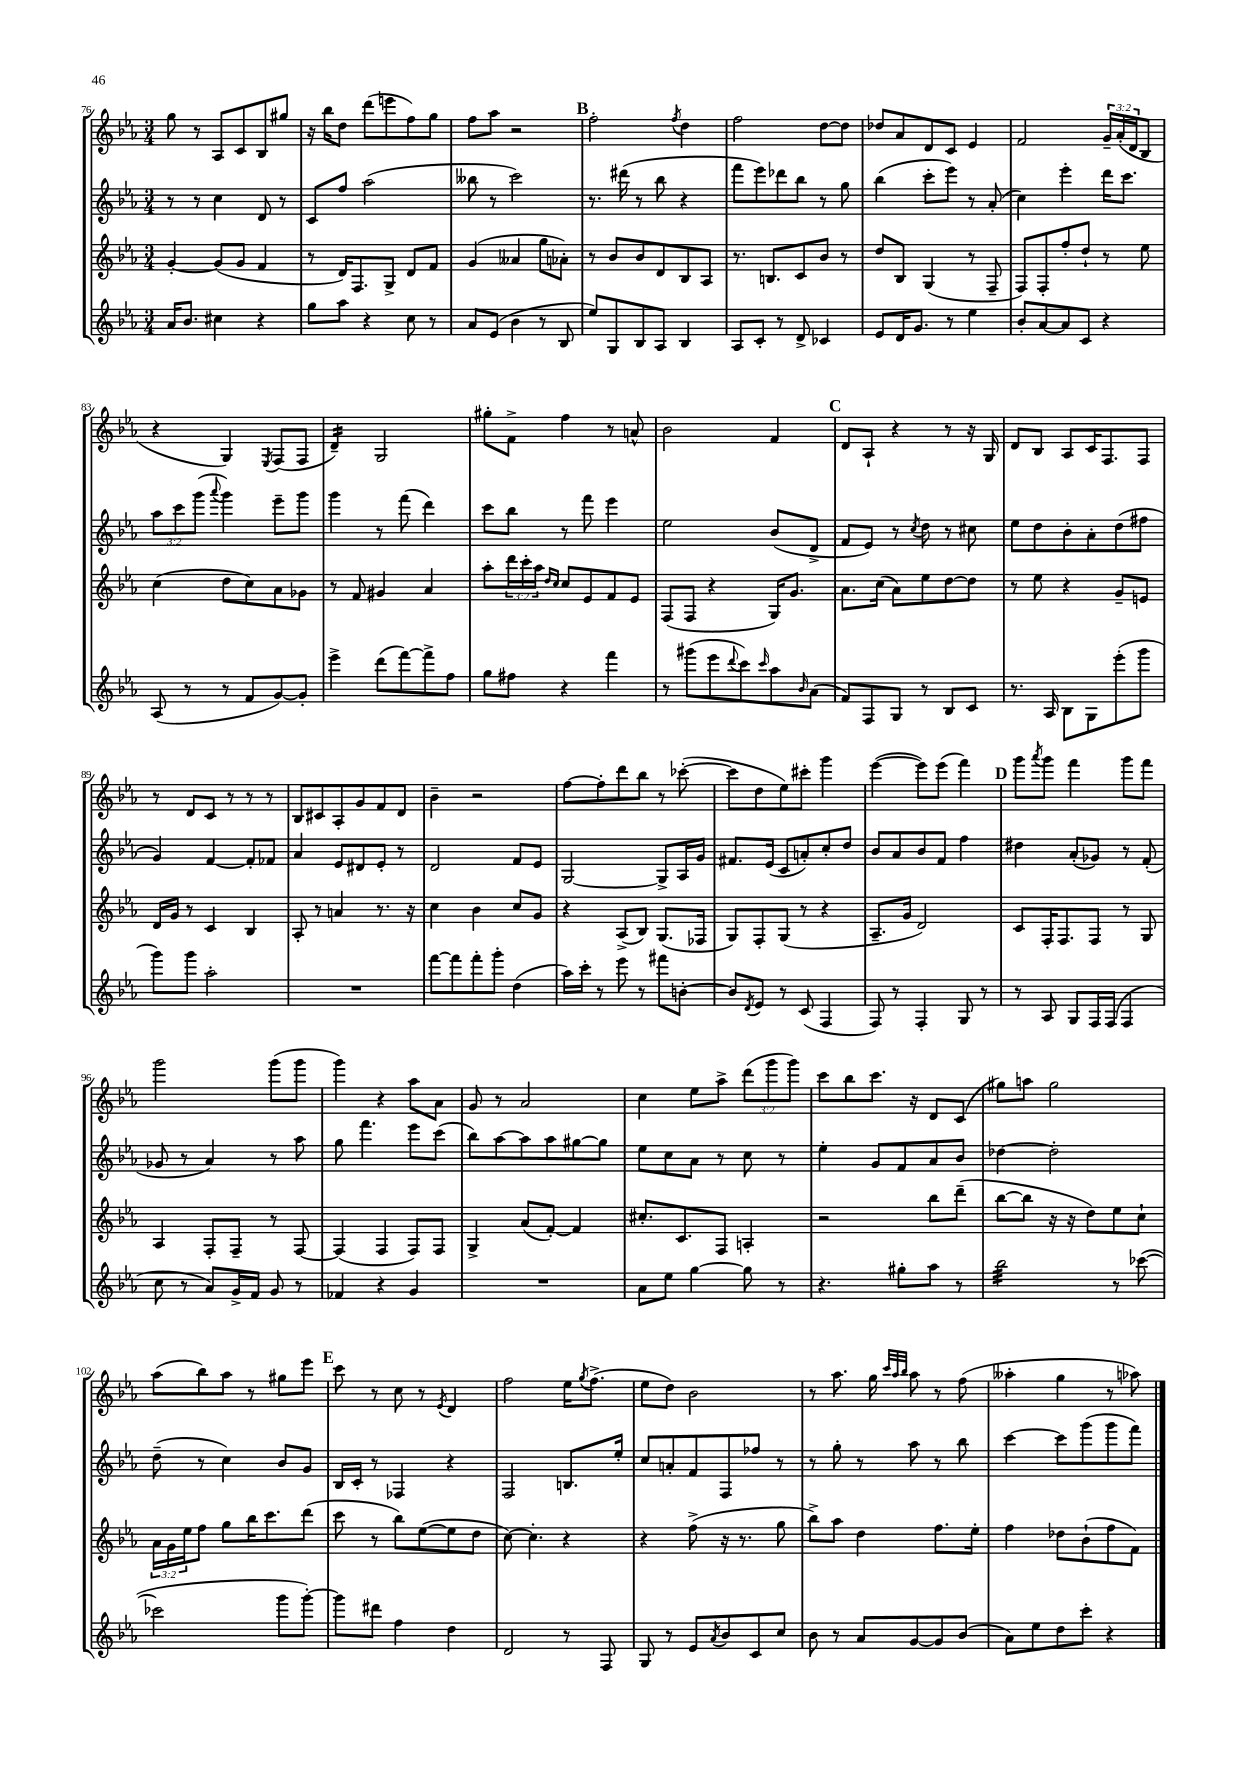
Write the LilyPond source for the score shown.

<<
\new StaffGroup <<
\new Staff = "s0" {
    \clef treble \key ees \major \numericTimeSignature \time 3/4 \override Staff.TupletNumber.text = #tuplet-number::calc-fraction-text
    g''8 r8 aes8 c'8 bes8 gis''8 |
    r16 bes''16 d''8 d'''8( e'''8 f''8) g''8 |
    f''8 aes''8 r2 |
    \mark \markup { \bold "B" } f''2-. \acciaccatura { f''8 } d''4 |
    f''2 d''8~ d''8 |
    des''8 aes'8 d'8 c'8 ees'4 |
    f'2 \tuplet 3/2 { g'16-- aes'16-.( d'16 } bes8 |
    r4 g4) \acciaccatura { ees8 } f8( f8 |
    d'4:16--) g2 |
    gis''8-. f'8-> f''4 r8 a'8-^ |
    bes'2 f'4 |
    \mark \markup { \bold "C" } d'8 aes8-! r4 r8 r16 g16 |
    d'8 bes8 aes8 c'16 f8. f8 |
    r8 d'8 c'8 r8 r8 r8 |
    bes8 cis'8 aes8-. g'8 f'8 d'8 |
    bes'4-- r2 |
    f''8~ f''8-. d'''8 bes''8 r8 ces'''8~-.( |
    ces'''8 d''8 ees''8) cis'''8-. g'''4 |
    ees'''4~( ees'''8) ees'''8( f'''4) |
    \mark \markup { \bold "D" } g'''8 \acciaccatura { aes'''8 } g'''8 f'''4 g'''8 f'''8 |
    g'''2 g'''8( g'''8 |
    g'''4) r4 aes''8 aes'8 |
    g'8 r8 aes'2 |
    c''4 ees''8 aes''8-> \tuplet 3/2 { d'''8( g'''8 g'''8) } |
    c'''8 bes''8 c'''8. r16 d'8 c'8( |
    gis''8) a''8 gis''2 |
    aes''8( bes''8) aes''8 r8 gis''8 ees'''8 |
    \mark \markup { \bold "E" } c'''8 r8 c''8 r8 \acciaccatura { ees'8 } d'4 |
    f''2 ees''16 \acciaccatura { g''8 } f''8.->( |
    ees''8 d''8) bes'2 |
    r8 aes''8. g''16 \grace { c'''32 aes''32 bes''32 } aes''8 r8 f''8( |
    aeses''4-. g''4 r8 aes''8) \bar "|." |
}
\new Staff = "s1" {
    \clef treble \key ees \major \numericTimeSignature \time 3/4 \override Staff.TupletNumber.text = #tuplet-number::calc-fraction-text
    r8 r8 c''4 d'8 r8 |
    c'8 f''8 aes''2( |
    beses''8 r8 c'''2) |
    \mark \markup { \bold "B" } r8. dis'''16( r8 bes''8 r4 |
    f'''8 ees'''8) des'''8 bes''8 r8 g''8 |
    bes''4( c'''8-. ees'''8) r8 aes'8-.( |
    c''4) ees'''4-. d'''16 c'''8. |
    \tuplet 3/2 { aes''8 c'''8 g'''8( } \appoggiatura { aes'''8 } g'''4) ees'''8-- g'''8 |
    g'''4 r8 f'''8( d'''4) |
    c'''8 bes''8 r8 f'''8 ees'''4 |
    ees''2 bes'8( d'8-> |
    \mark \markup { \bold "C" } f'8 ees'8) r8 \acciaccatura { c''8 } d''8 r8 cis''8 |
    ees''8 d''8 bes'8-. aes'8-. d''8( fis''8 |
    g'4) f'4~ f'8-. fes'8 |
    aes'4 ees'8 dis'8 ees'8-. r8 |
    d'2 f'8 ees'8 |
    g2~ g8-> aes16 g'16 |
    fis'8. ees'16( c'8 a'8-.) c''8-. d''8 |
    bes'8 aes'8 bes'8 f'8 f''4 |
    \mark \markup { \bold "D" } dis''4 aes'8-.( ges'8) r8 f'8-.( |
    ges'8 r8 aes'4) r8 aes''8 |
    g''8 f'''4. ees'''8 c'''8( |
    bes''8) aes''8~ aes''8 aes''8 gis''8~ gis''8 |
    ees''8 c''8 aes'8 r8 c''8 r8 |
    ees''4-. g'8 f'8 aes'8 bes'8 |
    des''4~ des''2-. |
    d''8--( r8 c''4) bes'8 g'8 |
    \mark \markup { \bold "E" } bes16 c'16-. r8 fes4 r4 |
    f2 b8. ees''16-. |
    c''8 a'8-. f'8 f8 fes''8 r8 |
    r8 g''8-. r8 aes''8 r8 bes''8 |
    c'''4~ c'''8 g'''8( g'''8 f'''8) \bar "|." |
}
\new Staff = "s2" {
    \clef treble \key ees \major \numericTimeSignature \time 3/4 \override Staff.TupletNumber.text = #tuplet-number::calc-fraction-text
    g'4~-. g'8( g'8 f'4 |
    r8 d'16) f8. g8-> d'8 f'8 |
    g'4( aeses'4 g''8 aes'8-.) |
    \mark \markup { \bold "B" } r8 bes'8 bes'8 d'8 bes8 aes8 |
    r8. b8. c'8 bes'8 r8 |
    d''8 bes8 g4( r8 f8-- |
    f8) f8-. f''8-. d''8-! r8 ees''8 |
    c''4( d''8 c''8) aes'8 ges'8 |
    r8 f'8 gis'4 aes'4 |
    aes''8-. \tuplet 3/2 { d'''16 c'''16-. aes''16 } \grace { d''16 c''16 } c''8 ees'8 f'8 ees'8 |
    f8( f8 r4 g16) g'8. |
    \mark \markup { \bold "C" } aes'8. c''16( aes'8) ees''8 d''8~ d''8 |
    r8 ees''8 r4 g'8-- e'8 |
    d'16 g'16 r8 c'4 bes4 |
    aes8-. r8 a'4 r8. r16 |
    c''4 bes'4 c''8 g'8 |
    r4 aes8->( bes8) g8.( fes16 |
    g8) f8-. g8( r8 r4 |
    aes8.-- g'16 d'2) |
    \mark \markup { \bold "D" } c'8 f16-. f8. f8 r8 g8 |
    aes4 f8-. f8-- r8 f8~ |
    f4( f4 f8) f8 |
    g4-> aes'8( f'8~-.) f'4 |
    cis''8.-. c'8. f8 a4-. |
    r2 bes''8 d'''8--( |
    bes''8~ bes''8 r16 r16 d''8) ees''8 c''8-! |
    \tuplet 3/2 { aes'16 g'16 ees''16 } f''8 g''8 bes''16 c'''8. d'''8( |
    \mark \markup { \bold "E" } c'''8 r8 bes''8) ees''8~( ees''8 d''8 |
    c''8~) c''4.-. r4 |
    r4 f''8->( r16 r8. g''8 |
    bes''8->) aes''8 d''4 f''8. ees''16-. |
    f''4 des''8 bes'8-!( f''8 f'8) \bar "|." |
}
\new Staff = "s3" {
    \clef treble \key ees \major \numericTimeSignature \time 3/4
    aes'16 bes'8. cis''4 r4 |
    g''8 aes''8 r4 c''8 r8 |
    aes'8 ees'8( bes'4 r8 bes8 |
    \mark \markup { \bold "B" } ees''8) g8 bes8 aes8 bes4 |
    aes8 c'8-. r8 d'8-> ces'4 |
    ees'8 d'16 g'8. r8 ees''4 |
    bes'8-. aes'8~ aes'8 c'8 r4 |
    aes8( r8 r8 f'8 g'8~) g'8-. |
    ees'''4-> d'''8( f'''8~) f'''8-> f''8 |
    g''8 fis''8 r4 f'''4 |
    r8 gis'''8( ees'''8 \appoggiatura { d'''8 } c'''8) \grace { c'''16 } aes''8 \grace { bes'16 } aes'8( |
    \mark \markup { \bold "C" } f'8) f8 g8 r8 bes8 c'8 |
    r8. aes16 bes8 g8 ees'''8-.( g'''8 |
    g'''8) g'''8 aes''2-. |
    R2. |
    f'''8~ f'''8 f'''8-. g'''8-. d''4( |
    aes''16) c'''16-. r8 ees'''8 r8 fis'''8 b'8~-. |
    b'8 \acciaccatura { d'8 } ees'8 r8 c'8( f4 |
    f8) r8 f4-. g8 r8 |
    \mark \markup { \bold "D" } r8 aes8 g8 f16 f16( f4 |
    c''8 r8 aes'8) g'16-> f'16 g'8 r8 |
    fes'4 r4 g'4 |
    R2. |
    aes'8 ees''8 g''4~ g''8 r8 |
    r4. gis''8-. aes''8 r8 |
    bes''2:32 r8 ces'''8~( |
    ces'''2 g'''8 g'''8~-.) |
    \mark \markup { \bold "E" } g'''8 dis'''8 f''4 d''4 |
    d'2 r8 f8 |
    g8 r8 ees'8 \acciaccatura { aes'8 } bes'8 c'8 c''8 |
    bes'8 r8 aes'8 g'8~ g'8 bes'8( |
    aes'8) ees''8 d''8 c'''8-. r4 \bar "|." |
}
>>
>>
\layout { \context { \Score currentBarNumber = #76 } }
